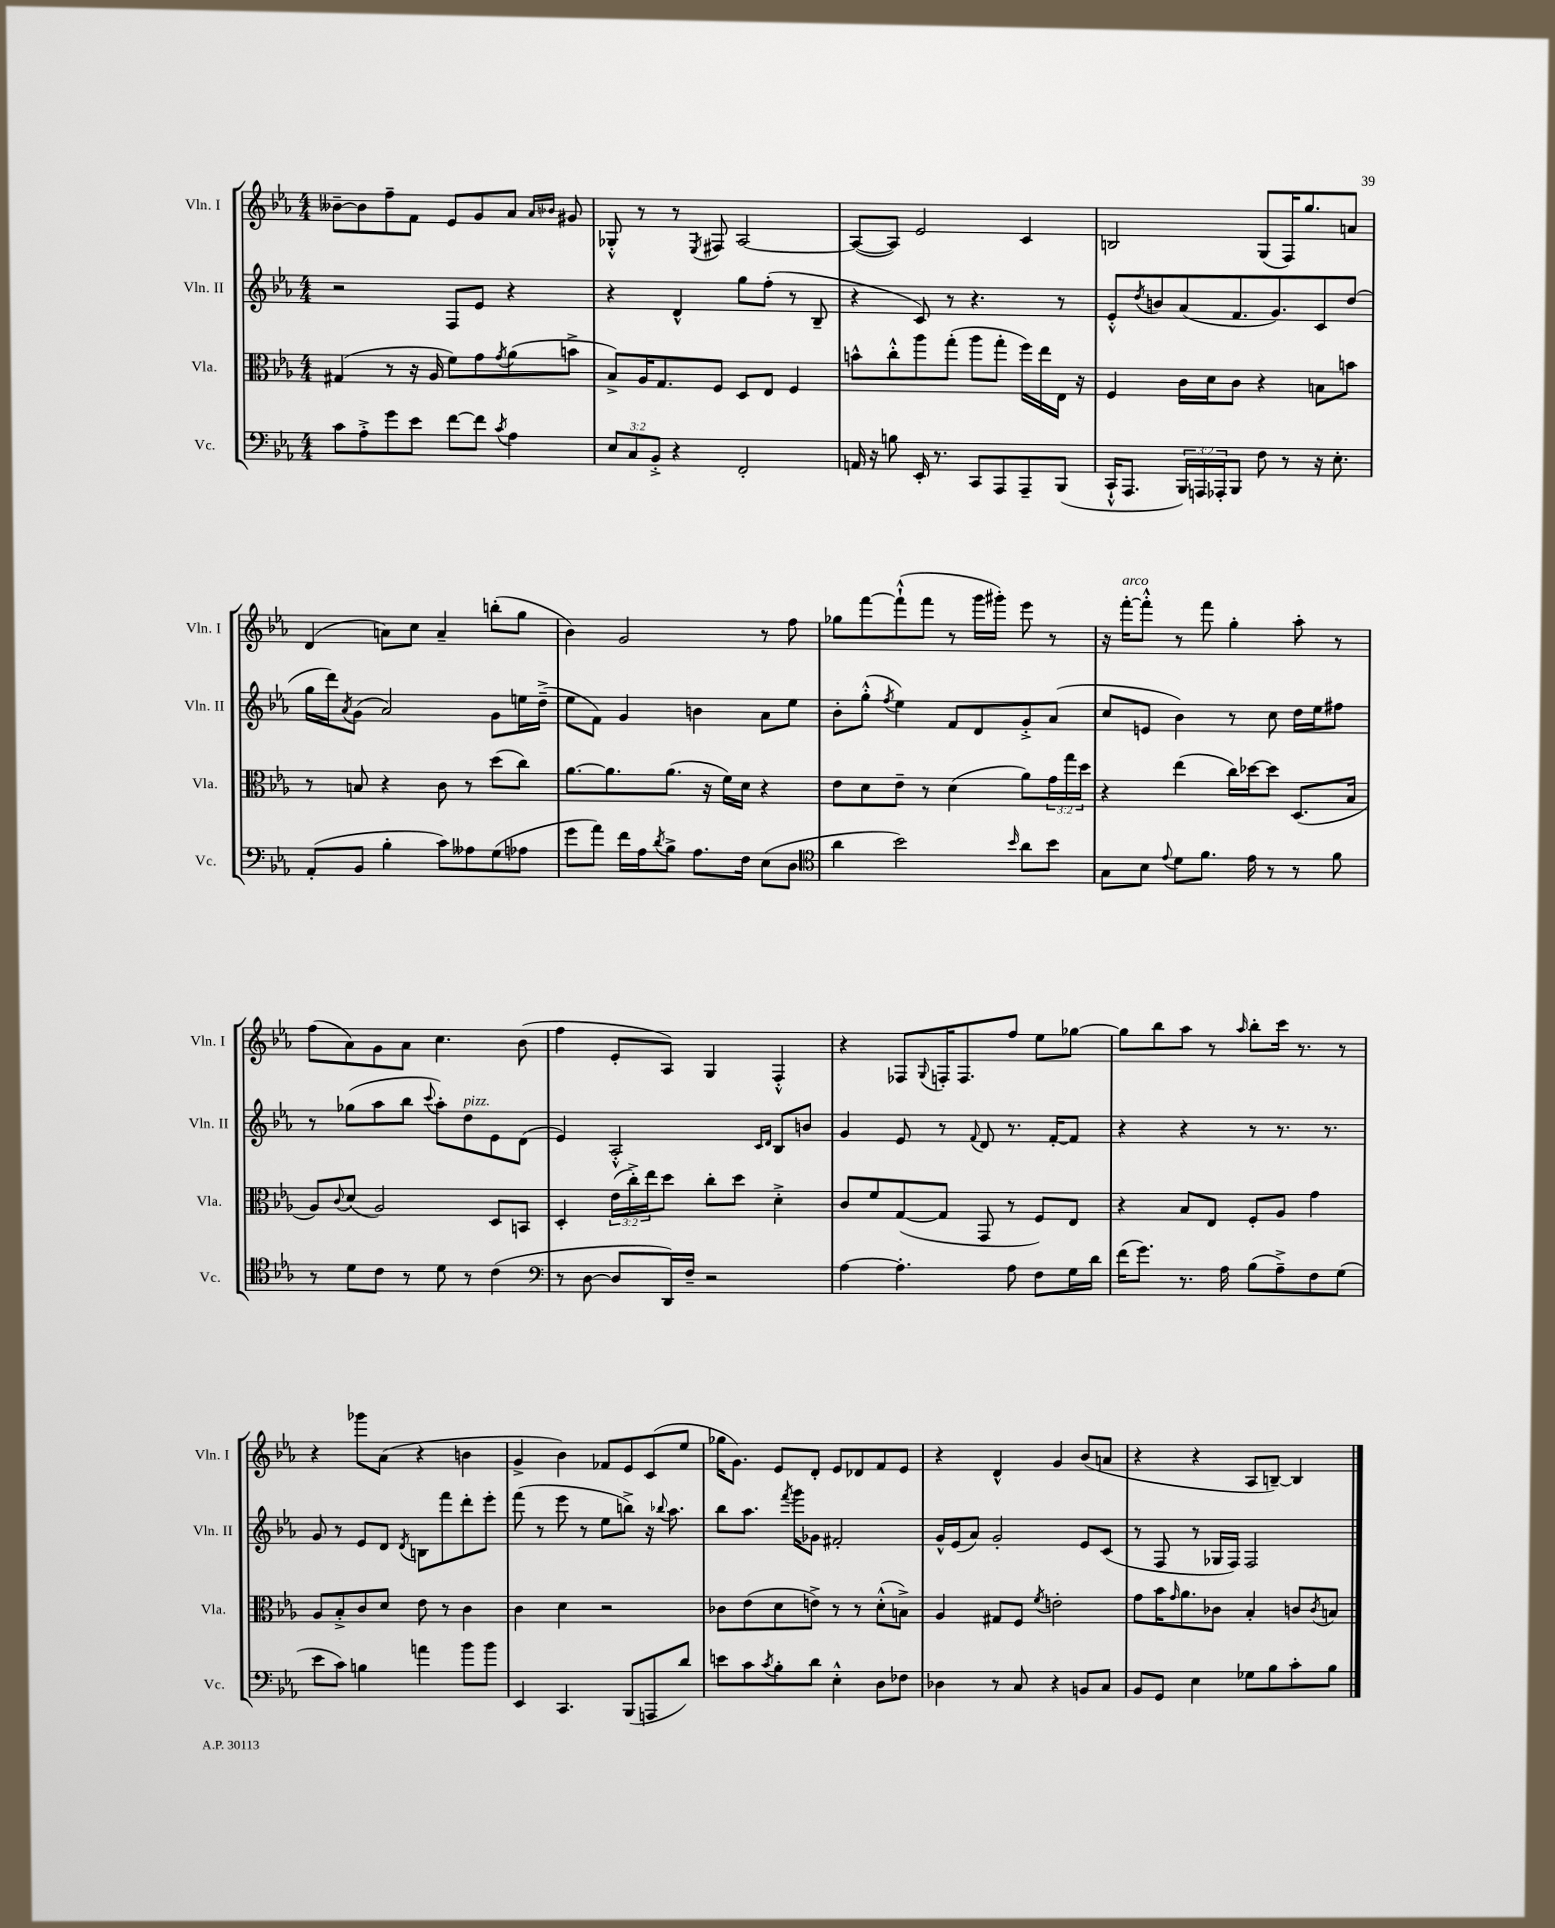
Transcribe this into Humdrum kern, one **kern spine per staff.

**kern	**kern	**kern	**kern
*part4	*part3	*part2	*part1
*staff4	*staff3	*staff2	*staff1
*I"Vc.	*I"Vla.	*I"Vln. II	*I"Vln. I
*I'Vc.	*I'Vla.	*I'Vln. II	*I'Vln. I
*clefF4	*clefC3	*clefG2	*clefG2
*k[b-e-a-]	*k[b-e-a-]	*k[b-e-a-]	*k[b-e-a-]
*M4/4	*M4/4	*M4/4	*M4/4
=10	=10	=10	=10
8c\L	(4G#X/	2r	[8b--X~\L
8A-'^\	.	.	8b--\]
8g\	8r	.	8ff~\
8e-\J	16r	.	8f\J
.	16A-/	.	.
[8f\L	8f\L)	8F/L	8e-/L
8f\J]	8g\	8e-/J	8g/
8qc/	8qg/	.	.
4A-\	(8a-\	4r	8a-/J
.	.	.	16qqa-/LL
.	.	.	16qqb-X/JJ
.	8bn^\J	.	8g#X/
=11	=11	=11	=11
12E-/L	8B-^/L)	4r	8G-X'^^/
12C/	.	.	.
.	16A-/K	.	8r
12BB-'^/J	.	.	.
.	8.G/	.	.
4r	.	4d^^/	8r
.	.	.	8qE-/
.	8F/J	.	8F#X/
2FF'/	8D/L	8gg\L	[2A-/
.	8E-/J	(8ff'\J	.
.	4F/	8r	.
.	.	8B-~/	.
=12	=12	=12	=12
16AAn/	8bn^^\L	4r	(8A-/L_
16r	.	.	.
8Bn\	8cc'^^\	.	8A-/J])
16EE-'/	8aa-\	8c/)	2e-/
8.r	.	.	.
.	(8gg'\J	8r	.
8CC/L	8aa-\L	4.r	.
8AAA-/	8gg'\J	.	.
8AAA-~/	16ff\LL)	.	4c/
.	16ee-\	.	.
(8BBB-/J	16E-\JJ	8r	.
.	16r	.	.
=13	=13	=13	=13
16CC`^^/KL	4F/	8e-'^^/L	2Bn/
8.AAA-/J	.	.	.
.	.	8qdd/	.
.	.	8bn/	.
24BBB-/LL)	16c\LL	(8a-/	.
24AAAn/	.	.	.
.	16d\J	.	.
24AAA-X'/J	.	.	.
8BBB-/J	8c\J	8.f/	.
8F\	4r	.	(8G/L
.	.	8.g/)	.
8r	.	.	16F/K)
.	.	.	8.gg/
16r	8Bn\L	8c/	.
8.E-'\	.	.	.
.	8bn\J	(8dd/J	8an/J
!!LO:LB:g=z
=14	=14	=14	=14
(8AA-'/L	8r	16gg\LL	(4d/
.	.	16ddd\J)	.
.	.	8qa-/	.
8BB-/J	8Bn/	(8g\J	.
4B-'\	4r	2a-/)	8an\L)
.	.	.	8cc\J
8c\L)	8c\	.	4a~/
8A--X\	8r	.	.
(8G\	(8dd\L	8g\L	(8bbn'\L
8A-X\J	8cc\J)	16een\L	8gg\J
.	.	(16dd~^\JJ	.
=15	=15	=15	=15
8g\L	[8.a-\L	8ee-\L	4b-\)
8a-\J)	.	8f\J)	.
.	8.a-\]	.	.
16f\LL	.	4g/	2g/
16A-\J	.	.	.
8qd/	.	.	.
8B-^\J	(8.a-\J	.	.
8.A-\L	.	4bn\	.
.	16r	.	.
.	16f\LL)	.	.
16F\Jk	16d\JJ	.	.
(8E-\L	4r	8a-\L	8r
8D\J	.	8ee-\J	8ff\
=16	=16	=16	=16
*clefC4	*	*	*
4a-\	8e-\L	8b-'\L	8gg-X\L
.	8d\	(8gg'^^\J	[8fff\
.	.	8qff/	.
2b-\)	8e-~\J	4ee-\)	(8fff`^^\]
.	8r	.	8fff\J
.	(4d\	8f/L	8r
.	.	8d/	16ggg\LL
.	.	.	16ggg#X'\JJ)
16qqb-/	.	.	.
8a-\L	8a-\L)	8g'^/	8eee-\
8b-\J	24g\L	(8a-/J	8r
.	24gg\	.	.
.	24dd\JJ	.	.
=17	=17	=17	=17
8G\L	4r	8cc/L	16r
!	!	!	!LO:TX:a:i:t=arco
.	.	.	[16fff'\KL
8B-\J	.	8en/J	8fff'^^\J]
8qqe-/	.	.	.
8d\L	(4ee-\	4b-\)	8r
8.f\J	.	.	8fff\
.	16cc\LL)	8r	4gg'\
16e-\	[16dd-X\J	.	.
8r	8dd-\J]	8cc\	.
8r	(8.D/L	16dd\LL	8aa-'\
.	.	16ee-\J	.
8f\	.	8ff#X\J	8r
.	16B-/Jk	.	.
!!LO:LB:g=z
=18	=18	=18	=18
8r	8A-/L)	8r	(8ff\L
.	8qqc/	.	.
8d\L	(8d/J	(8gg-X\L	8a-\)
8c\J	2A-/)	8aa-\	8g\
8r	.	8bb-\J	8a-\J
.	.	8qqccc/	.
8d\	.	8aa-'\L)	4.cc\
!	!	!LO:TX:a:i:t=pizz.	!
8r	.	8dd\	.
(4c\	8D/L	8e-\	.
.	8BBn/J	(8d\J	(8b-\
=19	=19	=19	=19
*clefF4	*	*	*
8r	4D'/	4e-/)	4ff\
[8D\	.	.	.
8D/L]	(24e-\LL	2A-'^^/	8e-'/L
.	24cc'^\)	.	.
.	24ee-\J	.	.
16DD/L)	8dd\J	.	8A-/J)
16F~/JJ	.	.	.
2r	8cc'\L	.	4G/
.	8dd\J	.	.
.	.	16qqc/LL	.
.	.	16qqd/JJ	.
.	4d'^\	8B-/L	4F'^^/
.	.	8bn/J	.
=20	=20	=20	=20
[4A-\	8c/L	4g/	4r
.	8f/	.	.
4.A-'\]	([8G/	8e-/	8F-X/L
.	.	.	8qqG/
.	8G/J]	8r	16Fn'/K
.	.	.	8.F/
.	.	8qqf/	.
.	8GG/	8d/	.
8A-\	8r	8.r	8ff/J
8F\L	8F/L)	.	8ee-\L
.	.	[16f'/KL	.
16G\L	8E-/J	8f/J]	[8gg-X\J
16d\JJ	.	.	.
=21	=21	=21	=21
(16f\KL	4r	4r	8gg-\L]
8.g\J)	.	.	.
.	.	.	8bb-\
8.r	8B-/L	4r	8aa-\J
.	8E-/J	.	8r
16A-\	.	.	.
.	.	.	16qqaa-/
(8B-\L	8F'/L	8r	8bb-'\L
8A-~^\)	8A-/J	8.r	16ccc\Jk
.	.	.	8.r
8F\	4g\	.	.
.	.	8.r	.
(8G\J	.	.	8r
!!LO:LB:g=z
=22	=22	=22	=22
8e-\L	8A-/L	8g/	4r
8c\J)	8B-'^/	8r	.
4Bn\	8c/	8e-/L	8ggg-X\L
.	8d/J	8d/J	(8a-\J
.	.	8qd/	.
4an\	8e-\	8Bn\L	4r
.	8r	8fff\	.
8b-\L	4c\	8ddd'\	4bn\
8b-\J	.	8eee-'\J	.
=23	=23	=23	=23
4EE-/	4c\	(8fff\	4g^/
.	.	8r	.
4.CC/	4d\	8eee-\	4b-\)
.	.	8r	.
.	2r	8ee-\L	8f-X/L
(8BBB-/L	.	8bbn^\J)	8e-/
8AAAn/	.	16r	(8c/
.	.	8qqbb-X/	.
.	.	8.aa-\	.
8d/J)	.	.	8ee-/J
=24	=24	=24	=24
8en\L	8c-X\L	8bb-\L	16gg-X\KL
.	.	.	8.g\J)
8c\	(8e-\	8.aa-\J	.
8qc/	.	.	.
8B-'\	8d\	.	8e-/L
.	.	8qfff/	.
.	.	16ggg\KL	.
8d\J	8en^\J)	8g-X\J	8d'/J
4E-'^^\	8r	2f#X'/	8e-/L
.	8r	.	8d-X/
8D\L	(8d'^^\L	.	8f/
8F-X\J	8Bn^\J)	.	8e-/J
=25	=25	=25	=25
4D-X\	4A-/	16g^^/LL	4r
.	.	(16e-/J	.
.	.	8a-/J)	.
8r	8G#X/L	2g'/	4d^^/
8C/	8F/J	.	.
.	8qf/	.	.
4r	2en'\	.	4g/
8BBn/L	.	8e-/L	(8b-/L
8C/J	.	(8c/J	8an/J
=26	=26	=26	=26
8BB-/L	8g\L	8r	4r
8GG/J	16b-\K	8F/	.
.	16qqg/	.	.
.	8.a-\	.	.
4E-\	.	8r	4r
.	8c-X\J	16G-X/LL	.
.	.	16F/JJ)	.
8G-X\L	4B-'/	2F/	8A-/L
8B-\	.	.	[8Bn~/J)
8c'\	8cn/L	.	4B/]
.	8qc/	.	.
8B-\J	8Bn/J	.	.
==	==	==	==
*-	*-	*-	*-
